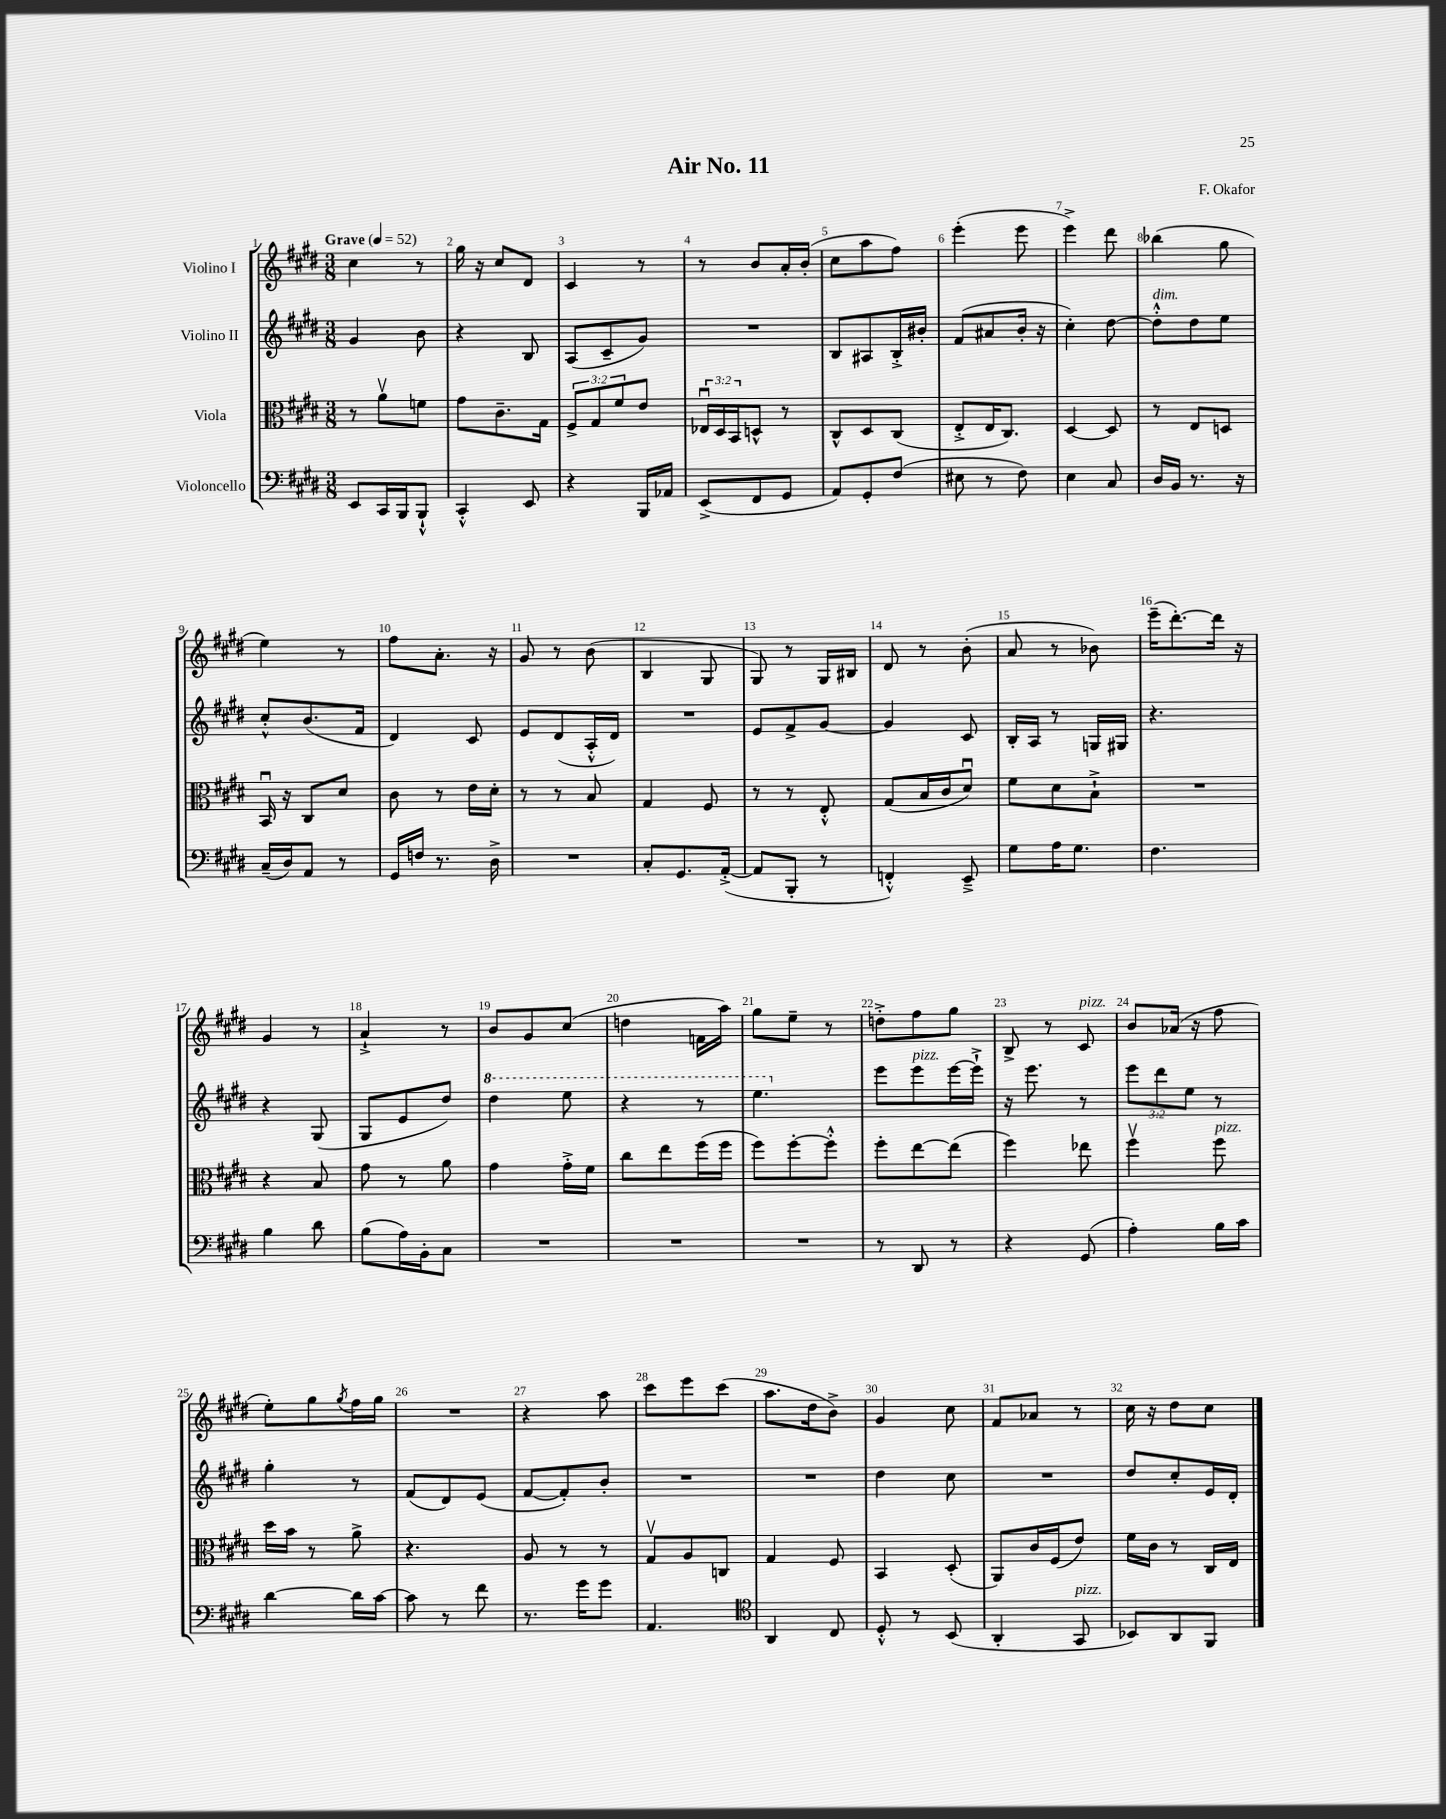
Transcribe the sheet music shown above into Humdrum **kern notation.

**kern	**kern	**kern	**kern
*staff4	*staff3	*staff2	*staff1
*clefF4	*clefC3	*clefG2	*clefG2
*k[f#c#g#d#]	*k[f#c#g#d#]	*k[f#c#g#d#]	*k[f#c#g#d#]
*M3/8	*M3/8	*M3/8	*M3/8
*MM52	*MM52	*MM52	*MM52
8EE	8r	4g#	4cc#
16CC#	8av	.	.
16BBB	.	.	.
8BBB`^^	8f	8b	8r
=	=	=	=
4CC#'^^	8g#	4r	16gg#
.	.	.	16r
.	8.c#~	.	8cc#
8EE	.	8B	8d#
.	16G#	.	.
=	=	=	=
4r	12F#^	(8A	4c#
.	12G#	.	.
.	.	8c#~	.
.	12f#	.	.
16BBB	8e	8g#)	8r
16AA-	.	.	.
=	=	=	=
(8EE^	24E-u	4.r	8r
.	24D#	.	.
.	24BB	.	.
8FF#	8D^^	.	8b
8GG#	8r	.	16a'
.	.	.	(16b'
=	=	=	=
8AA)	8C#^^	8B	8cc#
8GG#'	8D#	8A#	8aa
(8F#	(8C#	16B'^	8ff#)
.	.	16b#'	.
=	=	=	=
8E#	8E'^	(8f#	(4eee'
8r	16E	8a#	.
.	8.C#)	.	.
8F#)	.	16b'	8eee
.	.	16r	.
=	=	=	=
4E	[4D#	4cc#')	4eee^)
8C#	8D#]	[8dd#	8ddd#
=	=	=	=
16D#	8r	8dd#'^^]	(4bb-
16BB	.	.	.
8.r	8E	8dd#	.
.	8D	8ee	8gg#
16r	.	.	.
=	=	=	=
(16C#~	16BBu	8cc#'^^	4ee)
16D#)	16r	.	.
8AA	8C#	(8.b	.
8r	8d#	.	8r
.	.	16f#	.
=	=	=	=
16GG#	8c#	4d#)	8ff#
16F	.	.	.
8.r	8r	.	8.a'
.	16e	8c#	.
16D#^	16d#'	.	16r
=	=	=	=
4.r	8r	8e	8g#
.	8r	(8d#	8r
.	8B	16A'^^	(8b
.	.	16d#)	.
=	=	=	=
8C#'	4G#	4.r	4B
8.GG#	.	.	.
.	8F#	.	8G#
([16AA'^	.	.	.
=	=	=	=
8AA]	8r	8e	8G#)
8BBB'	8r	8f#^	8r
8r	8E'^^	[8g#	16G#
.	.	.	16B#
=	=	=	=
4FF'^^)	(8G#	4g#]	8d#
.	16B	.	8r
.	16c#	.	.
8EE~^	8d#u)	8c#	(8b'
=	=	=	=
8G#	8f#	16B'	8a
.	.	16A	.
16A	8d#	8r	8r
8.G#	.	.	.
.	8B`^	16G	8b-)
.	.	16G#	.
=	=	=	=
4.F#	4.r	4.r	(16eee~
.	.	.	[8.ddd#')
.	.	.	16ddd#]
.	.	.	16r
=	=	=	=
4B	4r	4r	4g#
8d#	8B	(8G#	8r
=	=	=	=
(8B	8g#	8G#	4a`^
16A)	8r	8e	.
16BB'	.	.	.
8C#	8a	8dd#)	8r
=	=	=	=
4.r	4g#	4ddd#	8b
.	.	.	8g#
.	16g#'^	8eee	(8cc#
.	16f#	.	.
=	=	=	=
4.r	8cc#	4r	4dd
.	8ee	.	.
.	(16ff#	8r	16f
.	16ff#	.	16aa)
=	=	=	=
4.r	8ff#)	4.eee	8gg#
.	[8ff#'	.	8ee~
.	8ff#'^^]	.	8r
=	=	=	=
8r	8ff#'	8eee	8dd'^
8DD#	[8ee	8eee	8ff#
8r	(8ee]	[16eee	8gg#
.	.	16eee`^]	.
=	=	=	=
4r	4ff#)	16r	8B^
.	.	8.eee	.
.	.	.	8r
(8GG#	8ee-	8r	8c#
=	=	=	=
4A')	4ff#v	12eee	8b
.	.	12ddd#	.
.	.	.	(16a-
.	.	12ee	.
.	.	.	16r
16B	8ff#	8r	8ff#
16c#	.	.	.
=	=	=	=
[4d#	16dd#	4gg#'	8ee')
.	16b	.	.
.	8r	.	8gg#
.	.	.	8qgg#
16d#]	8a^	8r	16ff#
[16c#	.	.	16gg#
=	=	=	=
8c#]	4.r	(8f#	4.r
8r	.	8d#)	.
8f#	.	(8e	.
=	=	=	=
8.r	8A	[8f#	4r
.	8r	8f#'])	.
16g#	.	.	.
8g#	8r	8b'	8aa
=	=	=	=
4.AA	8G#v	4.r	8ccc#
.	8A	.	8eee
.	8C	.	(8ccc#
=	=	=	=
*clefC4	*	*	*
4AA	4G#	4.r	8.aa
.	.	.	16dd#
8C#	8F#	.	8b^)
=	=	=	=
8D#'^^	4BB	4dd#	4g#
8r	.	.	.
(8BB	(8D#'	8cc#	8cc#
=	=	=	=
4AA'	8AA)	4.r	8f#
.	16c#	.	8a-
.	(16F#	.	.
8GG#	8e)	.	8r
=	=	=	=
8BB-)	16f#	8dd#	16cc#
.	16c#	.	16r
8AA	8r	8cc#'	8dd#
8FF#	16C#	16e	8cc#
.	16E	16d#'	.
==	==	==	==
*-	*-	*-	*-
